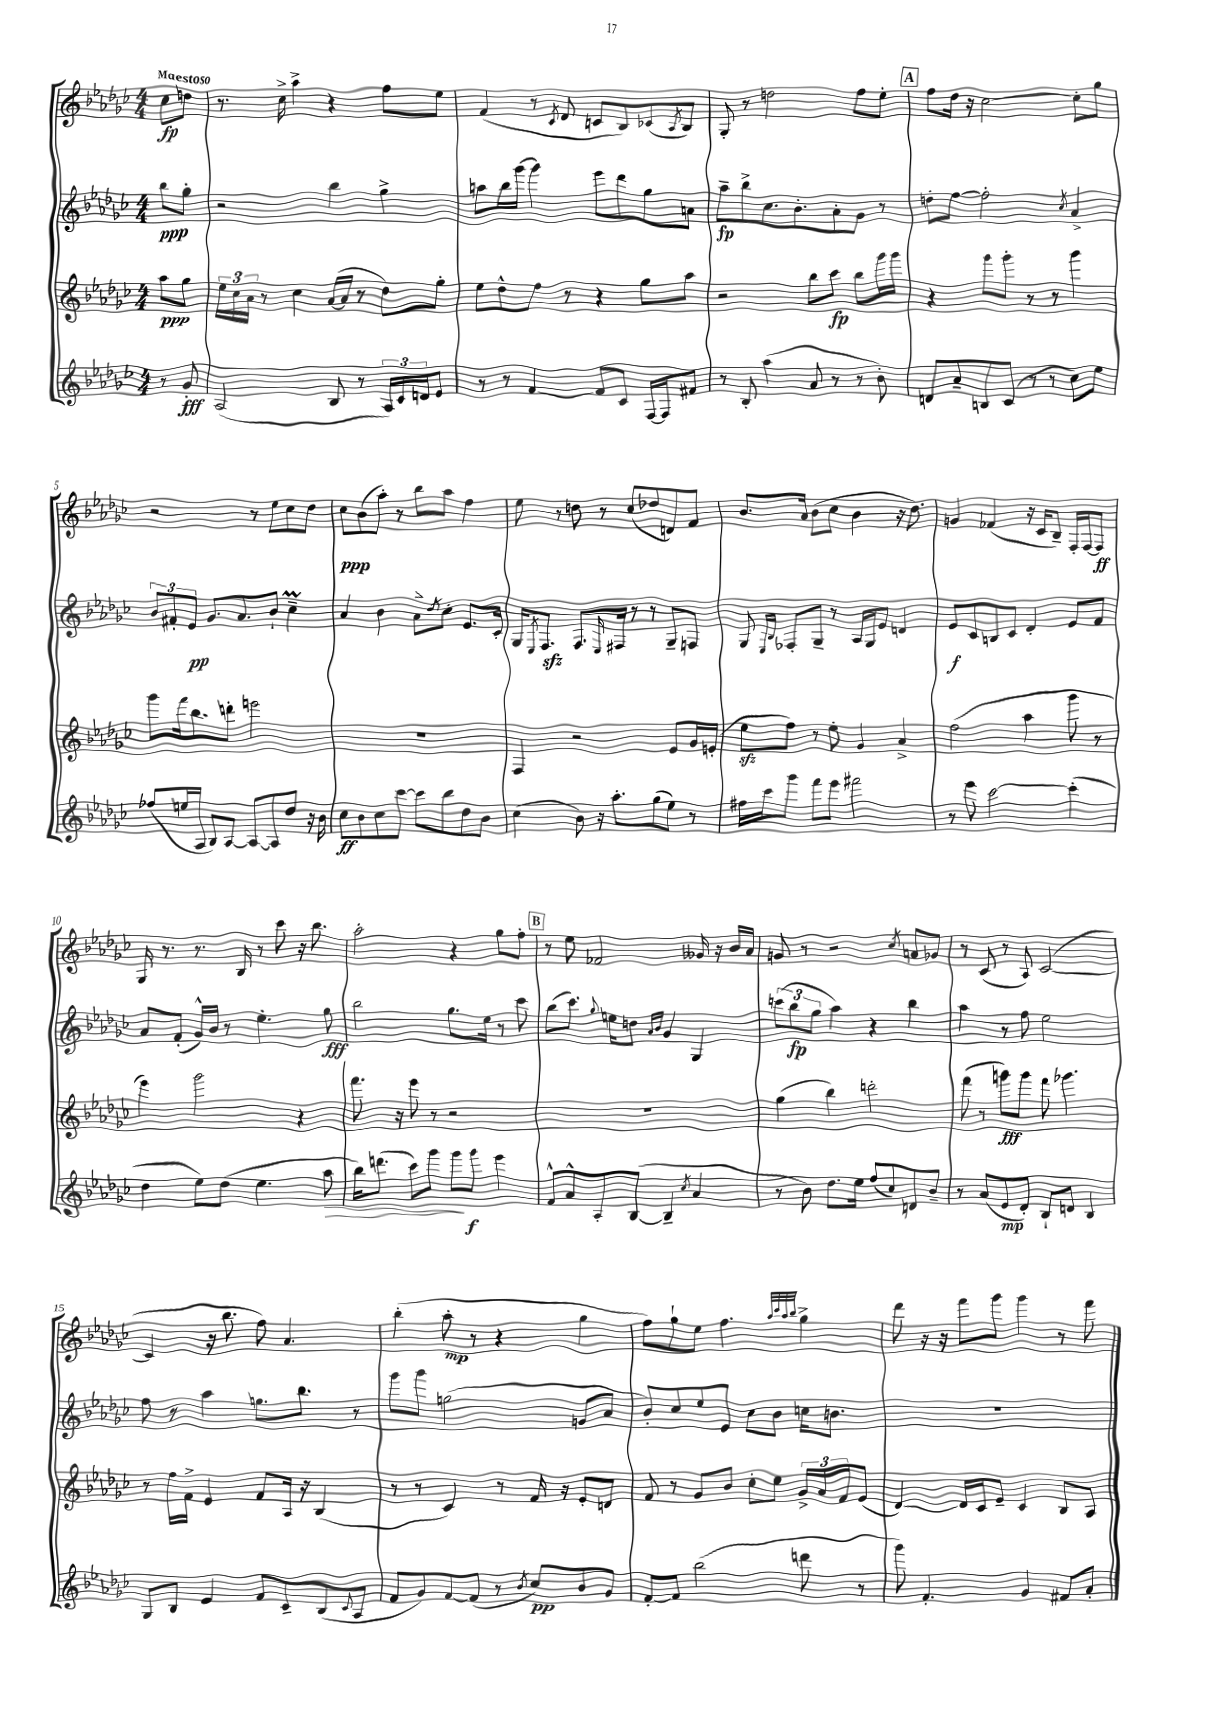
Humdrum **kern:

**kern	**kern	**kern	**kern
*staff4	*staff3	*staff2	*staff1
*clefG2	*clefG2	*clefG2	*clefG2
*k[b-e-a-d-g-c-]	*k[b-e-a-d-g-c-]	*k[b-e-a-d-g-c-]	*k[b-e-a-d-g-c-]
*M4/4	*M4/4	*M4/4	*M4/4
8r	8aa-	8bb-	8cc-
8g-'	8gg-	8gg-'	8dd
=	=	=	=
(2A-	24ee-	2r	8.r
.	24cc-	.	.
.	24a-	.	.
.	8r	.	.
.	.	.	16cc-^
.	4cc-	.	4aa-^
8B-	([16a-	4bb-	4r
.	16a-]	.	.
8r	8r	.	.
24A-)	8dd-)	4gg-^	8ff
24c-	.	.	.
24d	.	.	.
8e-	8gg-'	.	8ee-
=	=	=	=
8r	8ee-	8aa	(4f
8r	8dd-^^	16bb-	.
.	.	[16ggg-	.
[4f	8ff	4ggg-]	8r
.	.	.	8qc-
.	8r	.	8d-
8f]	4r	8eee-	8c
8c-	.	8ddd-	8B-)
[16F	8gg-	8gg-	(8c-
16F]	.	.	.
.	.	.	8qA-
8f#	8aa-	8a	8B-)
=	=	=	=
8r	2r	8aa-~	8G-'
8B-'	.	8bb-^	8r
(4aa-	.	8.cc-	2dd
.	.	8.b-'	.
8a-	8bb-	.	.
8r	8ccc-	8a-'	.
8r	8bb-	8g-	8ff
8b-')	16ggg-	8r	8ee-'
.	16ggg-	.	.
=	=	=	=
8d	4r	8dd'	8ff
8a-~	.	[8ff	16dd-
.	.	.	16r
8B	8ggg-	2ff']	[2cc-
(8c-	8ggg-'	.	.
8r	8r	.	.
8r	8r	.	.
.	.	8qcc-	.
8cc-)	4ggg-	4a-^	8cc-']
8ee-	.	.	8gg-
=	=	=	=
(8ff-	8ggg-	12b-	2r
.	.	12f#'	.
16ee	16fff	.	.
.	.	12e-	.
16A-	8.bb-	.	.
8B-)	.	8.g-	.
[8A-	8ddd'	.	.
.	.	8.a-	.
8A-_	2eee	.	8r
8A-]	.	8b-`	8ee-
8dd-	.	4cc-~	8cc-
16r	.	.	8dd-
16b-	.	.	.
=	=	=	=
8cc-	1r	4a-	8cc-
8b-	.	.	(8b-
8cc-	.	4b-	8aa-')
[8ccc-	.	.	8r
8ccc-]	.	8a-^	8bb-
.	.	8qdd-	.
8bb-	.	8cc-'	8aa-
8dd-	.	8.e-	4ff
8b-	.	.	.
.	.	16c-'	.
=	=	=	=
(4cc-	4F	16G-	8ee-
.	.	8qE-	.
.	.	8.F	.
.	.	.	8r
8b-)	2r	8.F	8dd
16r	.	.	8r
.	.	16qqE-	.
8.aa-'	.	16F#	.
.	.	8r	(8cc-
(8gg-	.	8r	8dd-
8ee-)	8e-	8G-~	8d)
8r	16g-	8F	8f
.	(16e'	.	.
=	=	=	=
16ff#	8ee-	8G-	8.b-
16ccc-	.	.	.
.	.	16qqE-	.
.	.	16qqB-	.
8ggg-	8ff)	8F-'	.
.	.	.	16a-
8fff	8r	8G-~	(8b-
8eee-	8ee-'	8r	8cc-
2fff#	4g-	16A-	4b-
.	.	16G-	.
.	.	8e-	.
.	4a-^	4d	16r
.	.	.	8.dd-)
=	=	=	=
8r	(2ff	8e-	4g
8eee-	.	8c-	.
[2ccc-	.	8B	(4f-
.	.	8c-	.
.	4aa-	4d-'	16r
.	.	.	16c-
.	.	.	8B-~)
(4ccc-']	8ggg-	8e-	16F'
.	.	.	[16F
.	8r	8f	8F]
=	=	=	=
4dd-	4eee-)	8a-	16G-
.	.	.	8.r
.	.	(8f'	.
8ee-)	2ggg-	16g-^^)	8.r
.	.	16b-	.
(8dd-	.	8r	.
.	.	.	16B-
4.ee-	.	4.ee-'	8r
.	.	.	8ccc-
.	4r	.	16r
.	.	.	8.bb-
8aa-	.	8gg-	.
=	=	=	=
16bb-)	8.fff	2bb-	2aa-'
(8.ddd	.	.	.
.	16r	.	.
8ccc-)	8eee-	.	.
8ggg-	8r	.	.
8ggg-	2r	8.gg-	4r
8ggg-	.	.	.
.	.	16ee-	.
4eee-	.	8r	8gg-
.	.	8ccc-	8ff'
=	=	=	=
8f^^	1r	(8bb-	8r
8a-^^	.	8.ccc-)	8ee-
8A-'	.	.	2f-
.	.	8qqgg-	.
.	.	16ee	.
([8B-	.	8dd	.
.	.	16qqa-	.
.	.	16qqb-	.
4B-~]	.	4g-	.
8qcc-	.	.	.
4a-	.	4G-	16g--
.	.	.	16r
.	.	.	16b-
.	.	.	16a-
=	=	=	=
8r	(4gg-	(12ccc	8g
.	.	12bb-	.
8b-)	.	.	8r
.	.	12gg-	.
8.dd-	4bb-)	4aa-)	2r
16ee-	.	.	.
(8ff	2ddd'	4r	.
8cc-)	.	.	.
.	.	.	8qcc-
8d	.	4bb-	8a
8b-~	.	.	8g-
=	=	=	=
8r	(8fff	4aa-	8r
(8a-	8r	.	(8c-
8e-	8ggg)	8r	8r
8d-')	8ggg	8ff	8A-)
8B-`	8fff	2ee-	([2c-
8d	4.ggg-	.	.
4B-	.	.	.
=	=	=	=
8G-	8r	8ff	4c-]
8B-	16ff	8r	.
.	16f^	.	.
4e-	4e-	4aa-	16r
.	.	.	8.bb-
8f	8f	8.gg	8ff)
8c-~	16A-	.	4.a-
.	16r	8.bb-	.
(8B-	(4B-	.	.
8qqc-	.	.	.
8A-	.	8r	.
=	=	=	=
8f	8r	8ggg-	(4bb-'
8g-)	8r	8ggg-	.
[8f	4c-)	(2gg	8aa-'
(8f]	.	.	8r
8r	8r	.	4r
8qb-	.	.	.
8cc-)	16f	.	.
.	16r	.	.
8b-	8e-'	8g	4gg-
8g-	8d	8a-	.
=	=	=	=
[8f'	8f	8b-')	8ff)
8f]	8r	8cc-	8gg-`
(2bb-	8g-	8ee-	8ee-
.	8b-	8e-	4.ff
.	8cc-'	8cc-	.
.	8ee-	8b-	.
.	.	.	32qqaa-
.	.	.	32qqccc-
.	.	.	32qqaa-
.	.	.	32qqbb-
8ddd	24g-^	16cc	4gg-^
.	24a-	.	.
.	.	8.b	.
.	24f	.	.
8r	(8e-	.	.
=	=	=	=
8ggg-)	[4d-)	1r	8ddd-
4.f'	.	.	16r
.	.	.	16r
.	16d-]	.	8fff
.	16c-	.	.
.	8e-~	.	8ggg-
4g-	4c-	.	4ggg-
8f#	8B-	.	8r
8a-'	8A-	.	8fff
==	==	==	==
*-	*-	*-	*-
